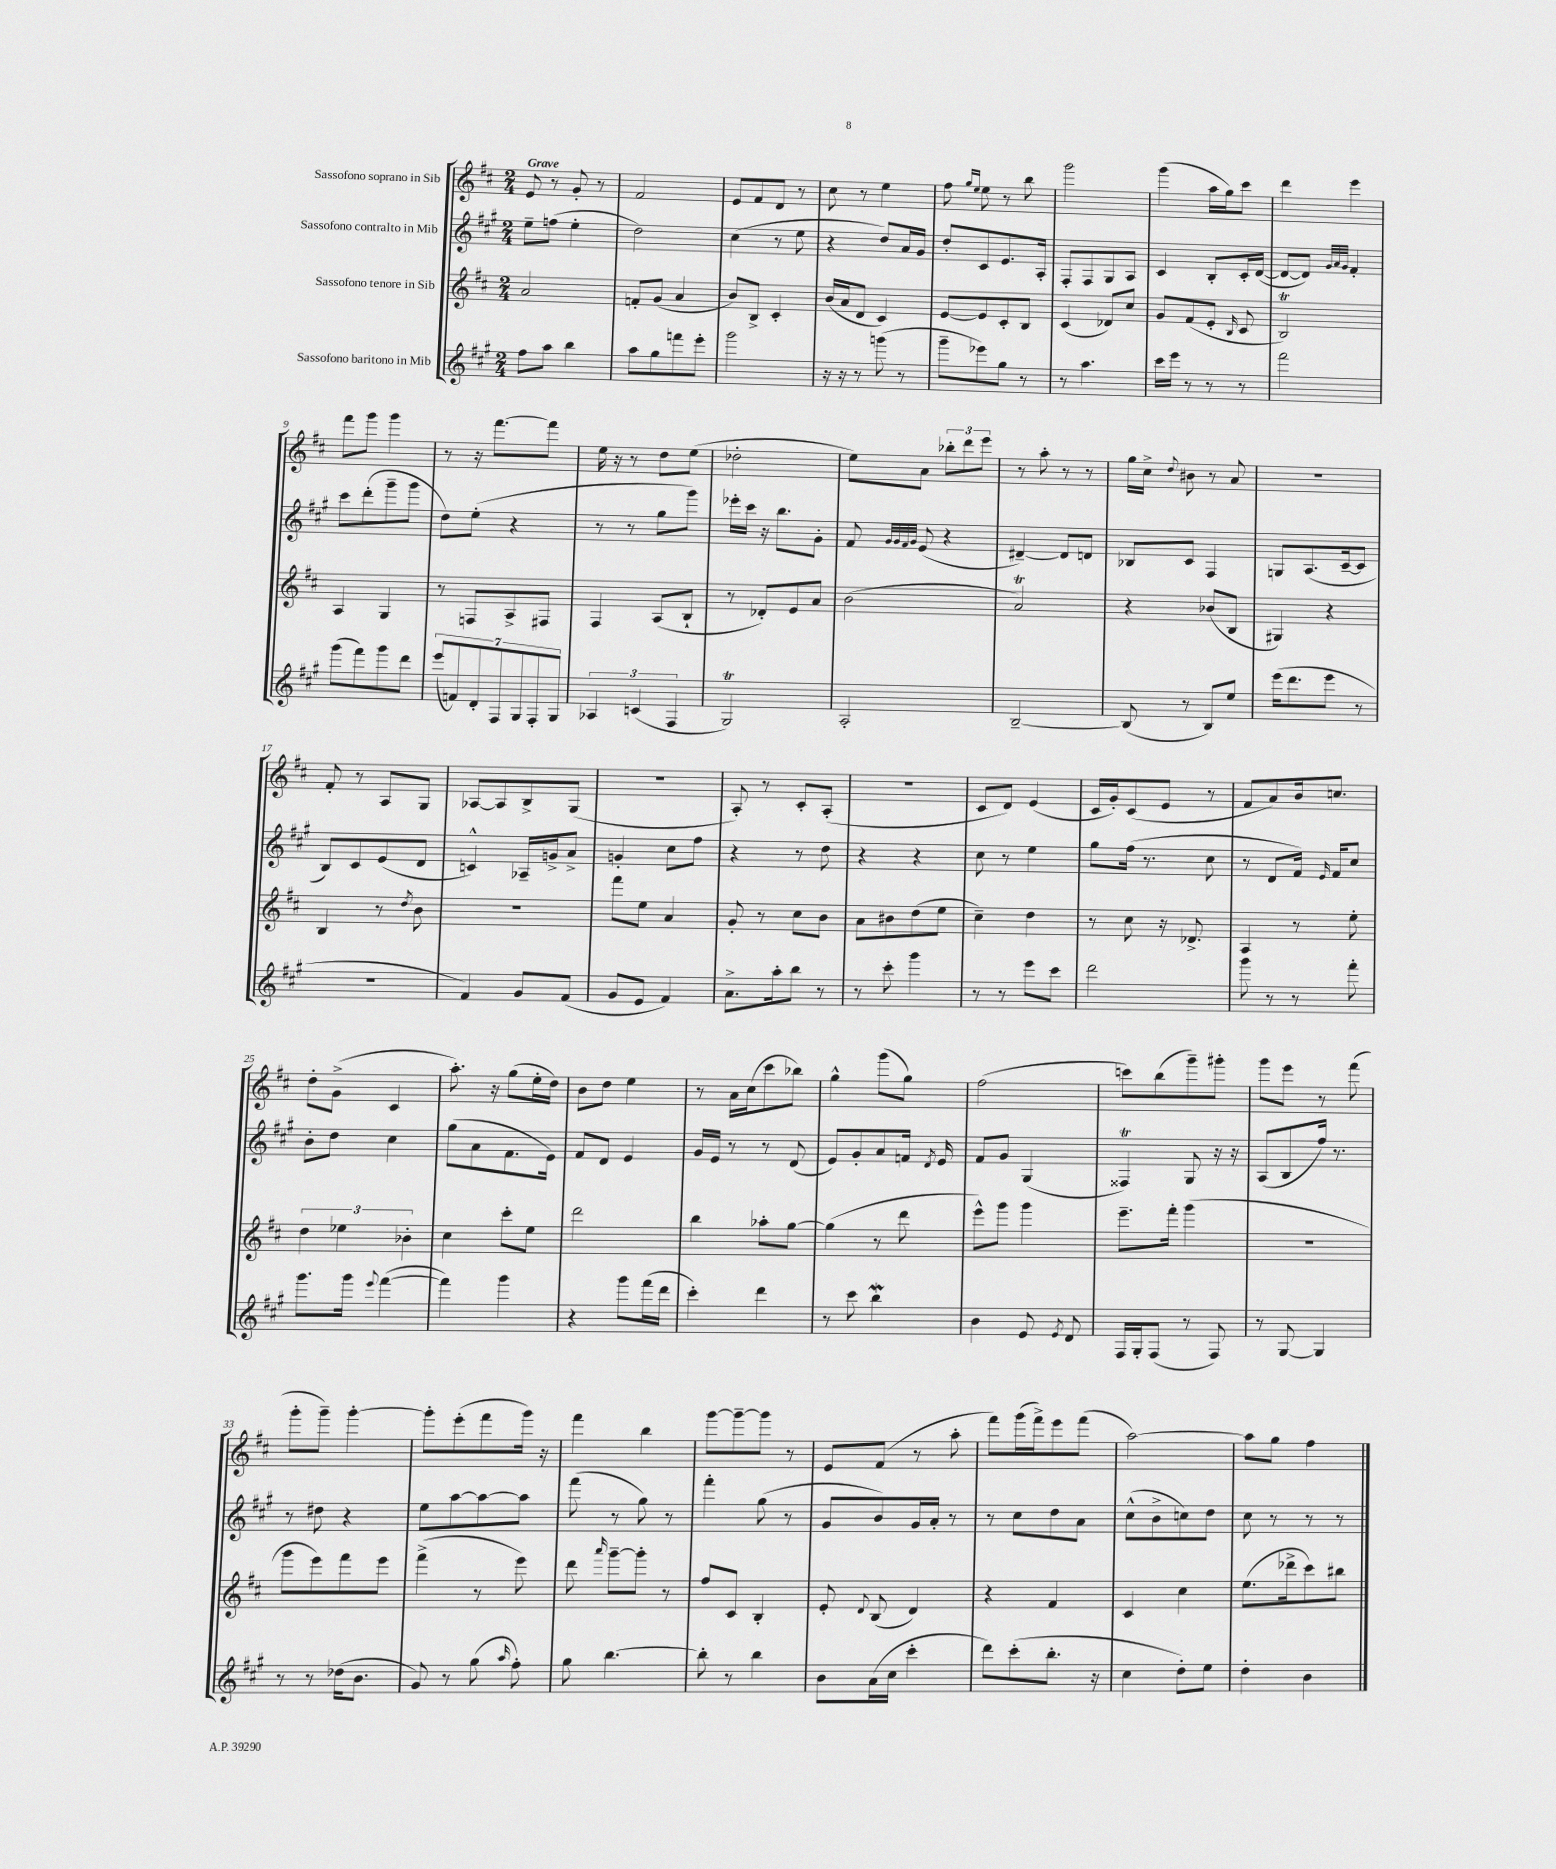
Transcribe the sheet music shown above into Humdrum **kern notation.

**kern	**kern	**kern	**kern
*staff4	*staff3	*staff2	*staff1
*clefG2	*clefG2	*clefG2	*clefG2
*k[f#c#g#]	*k[f#c#]	*k[f#c#g#]	*k[f#c#]
*M2/4	*M2/4	*M2/4	*M2/4
8ff#	2a	8ee~	8e
8aa	.	(8ff	8r
4bb	.	4ee'	8g'
.	.	.	8r
=	=	=	=
8aa	8f'	2dd)	2f#
8gg#	(8g	.	.
8fff	4a	.	.
8eee'	.	.	.
=	=	=	=
2ggg#	8b)	(4cc#	8e
.	8B^	.	8f#
.	4c#'	8r	8d
.	.	8ee	8r
=	=	=	=
16r	(16b	4r	8cc#
16r	16a	.	.
8r	8d	.	8r
(8ggg	4c#)	8dd)	4ee
8r	.	16a	.
.	.	16g#	.
=	=	=	=
8ggg#~	[8e	8dd'	8ff#
.	.	.	16qqgg
.	.	.	16qqee
8eee-)	8e]	8c#	8ee
8gg#	8c#'	8.e	8r
8r	8B	.	8bb
.	.	16A'	.
=	=	=	=
8r	(4c#	8F#'	2ggg
4.aa	.	8F#	.
.	8d-)	8G#	.
.	8cc#	8A	.
=	=	=	=
16ccc#	8g	4c#	(4ggg
16eee	.	.	.
8r	(8f#	.	.
8r	8e'	8B'	16aa
.	.	.	16gg)
.	16qqB	.	.
8r	8c#	16c#'	8ccc#
.	.	([16d	.
=	=	=	=
2fff#	2B)	8d_	4ddd
.	.	8d])	.
.	.	32qqg#	.
.	.	32qqa	.
.	.	32qqg#	.
.	.	4f#'	4eee
=	=	=	=
(8ggg#	4A	8ccc#	8fff#
8fff#)	.	(8ddd'	8ggg
8ggg#	4G	8ggg#~	4ggg
8ddd	.	8ggg#	.
=	=	=	=
(14eee	8r	8dd)	8r
14f)	.	.	.
.	8F	(8ee'	16r
14d'	.	.	.
.	.	.	[8.fff#
14F#	.	.	.
.	8A^	4r	.
14G#	.	.	.
14F#'	.	.	.
.	8F#	.	8fff#]
14G#	.	.	.
=	=	=	=
6A-	4F#	8r	16ee
.	.	.	16r
.	.	8r	8r
(6c	.	.	.
.	(8A	8gg#	8dd
6F#	.	.	.
.	8B`	8ggg#)	(8ee
=	=	=	=
2G#)	8r	16eee-'	2dd-'
.	.	16ccc#	.
.	8d-')	16r	.
.	.	8.bb	.
.	8e	.	.
.	8a	8g#'	.
=	=	=	=
2A'	(2b	8f#	8ee)
.	.	32qqg#	.
.	.	32qqg#	.
.	.	32qqf#	.
.	.	32qqg#	.
.	.	(8e	8a
.	.	4r	12bb-'
.	.	.	12ddd
.	.	.	12eee
=	=	=	=
[2B~	2a)	[4d#~)	8r
.	.	.	8aa'
.	.	8d#]	8r
.	.	8d	8r
=	=	=	=
(8B]	4r	8B-	16gg
.	.	.	16cc#^
.	.	.	8qqdd
8r	.	8c#	8b#
8B)	(8b-	4F#	8r
8ee	8B	.	8a
=	=	=	=
(16eee	4G#)	8G	2r
8.ddd	.	.	.
.	.	(8.A	.
8eee	4r	.	.
.	.	[16c#~	.
8r	.	8c#]	.
=	=	=	=
2r	4B	8B)	8f#'
.	.	8c#	8r
.	8r	(8e	8A
.	8qdd	.	.
.	8b	8d	8G
=	=	=	=
4f#)	2r	4c^^)	[8A-
.	.	.	8A-]
8g#	.	16A-~	8B^
.	.	16g^	.
(8f#	.	8a^	(8G
=	=	=	=
8g#	8fff#	4g'	2r
8e	8ee	.	.
4f#)	4a	8cc#	.
.	.	8ff#	.
=	=	=	=
8.a^	8g'	4r	8A')
.	8r	.	8r
16aa'	.	.	.
8bb	8cc#	8r	8c#'
8r	8b	8dd	(8A'
=	=	=	=
8r	8a	4r	2r
8ccc#'	8b#	.	.
4ggg#	(8dd	4r	.
.	8ee	.	.
=	=	=	=
8r	4cc#~)	8cc#	8c#
8r	.	8r	8d)
8eee	4dd	4ee	(4e
8ccc#	.	.	.
=	=	=	=
2ddd	8r	8gg#	16c#
.	.	.	16g')
.	8cc#	(16ff#	(8c#
.	.	8.r	.
.	16r	.	8e
.	8.d-^	.	.
.	.	8cc#	8r
=	=	=	=
8ggg#	4A	8r	8f#
8r	.	8d	8a)
8r	8r	16f#)	16b
.	.	16qqe	.
.	.	16f#	8.cc
8fff#'	8ee'	8cc#	.
=	=	=	=
8.ggg#	6dd	8b'	8dd'
.	.	8dd	(8g^
.	6ee-	.	.
16ggg#	.	.	.
8qqeee	.	.	.
([4fff#	.	4cc#	4c#
.	6b-'	.	.
=	=	=	=
4fff#])	4cc#	(8gg#	8.aa')
.	.	8a	.
.	.	.	16r
4ggg#	8ccc#'	8.f#	(8gg
.	8ee	.	16ee'
.	.	16e)	16dd)
=	=	=	=
4r	2ddd	8f#	8b
.	.	8d	8dd
8ggg#	.	4e	4ee
(16fff#	.	.	.
16ddd	.	.	.
=	=	=	=
4ccc#')	4bb	16g#	8r
.	.	16e	.
.	.	8r	16a
.	.	.	(16cc#
4ddd	8aa-'	8r	8ccc#
.	[8gg	(8d	8bb-)
=	=	=	=
8r	(4gg]	8e)	4gg^^
8ccc#	.	8g#'	.
4bb	8r	8a	(8ggg
.	8ddd	16f	8gg)
.	.	8qd	.
.	.	16e	.
=	=	=	=
4b	8eee^^)	8f#	(2ff#
.	8ggg	8g#	.
8e	4ggg	(4G#	.
8qe	.	.	.
8d	.	.	.
=	=	=	=
16F#	8.eee~	4F##)	8ccc)
16G#'	.	.	.
(8F#	.	.	(8bb
.	16fff#'	.	.
8r	(4ggg	8G#	8ggg~)
8F#)	.	16r	8ggg#'
.	.	16r	.
=	=	=	=
8r	2r	(8A	8ggg
[8G#	.	8B	8eee
4G#]	.	16ff#)	8r
.	.	8.r	.
.	.	.	(8fff#
=	=	=	=
8r	8ggg	8r	8ggg'
8r	8eee)	8dd#	8ggg~)
(16dd-	8fff#	4r	[4ggg'
8.b	.	.	.
.	8eee	.	.
=	=	=	=
8g#)	(4fff#^	8ee	8ggg']
8r	.	[8aa	(8eee'
(8gg#	8r	8aa_	8fff#
16qqaa	.	.	.
8ff#')	8eee)	8aa]	16ggg)
.	.	.	16r
=	=	=	=
8gg#	8ddd	(8fff#	4fff#
.	16qqaaa	.	.
[4.bb	[8ggg~	8r	.
.	8ggg']	8gg#)	4bb
.	8r	8r	.
=	=	=	=
8bb']	8ff#	4fff#'	[8ggg
8r	8c#	.	8ggg~_
4bb	4B'	(8gg#	8ggg]
.	.	8r	8r
=	=	=	=
8b	8e'	8g#	8e
.	8qqd	.	.
(16a	(8B	8b)	(8f#
16cc#	.	.	.
4ccc#'	4d)	16g#	8r
.	.	16a'	.
.	.	8r	8aa'
=	=	=	=
8ddd)	4r	8r	8fff#)
(8ccc#'	.	8cc#	(16ggg
.	.	.	16fff#^)
8.bb'	4f#	8dd	8eee
.	.	8a	(8fff#
16r	.	.	.
=	=	=	=
4cc#	4c#	(8cc#^^	[2aa)
.	.	8b^	.
8dd')	4cc#	8cc)	.
8ee	.	8dd	.
=	=	=	=
4dd'	(8.ee	8cc#	8aa]
.	.	8r	8gg
.	16ddd-^	.	.
4b	8ccc#)	8r	4ff#
.	8bb#	8r	.
==	==	==	==
*-	*-	*-	*-
